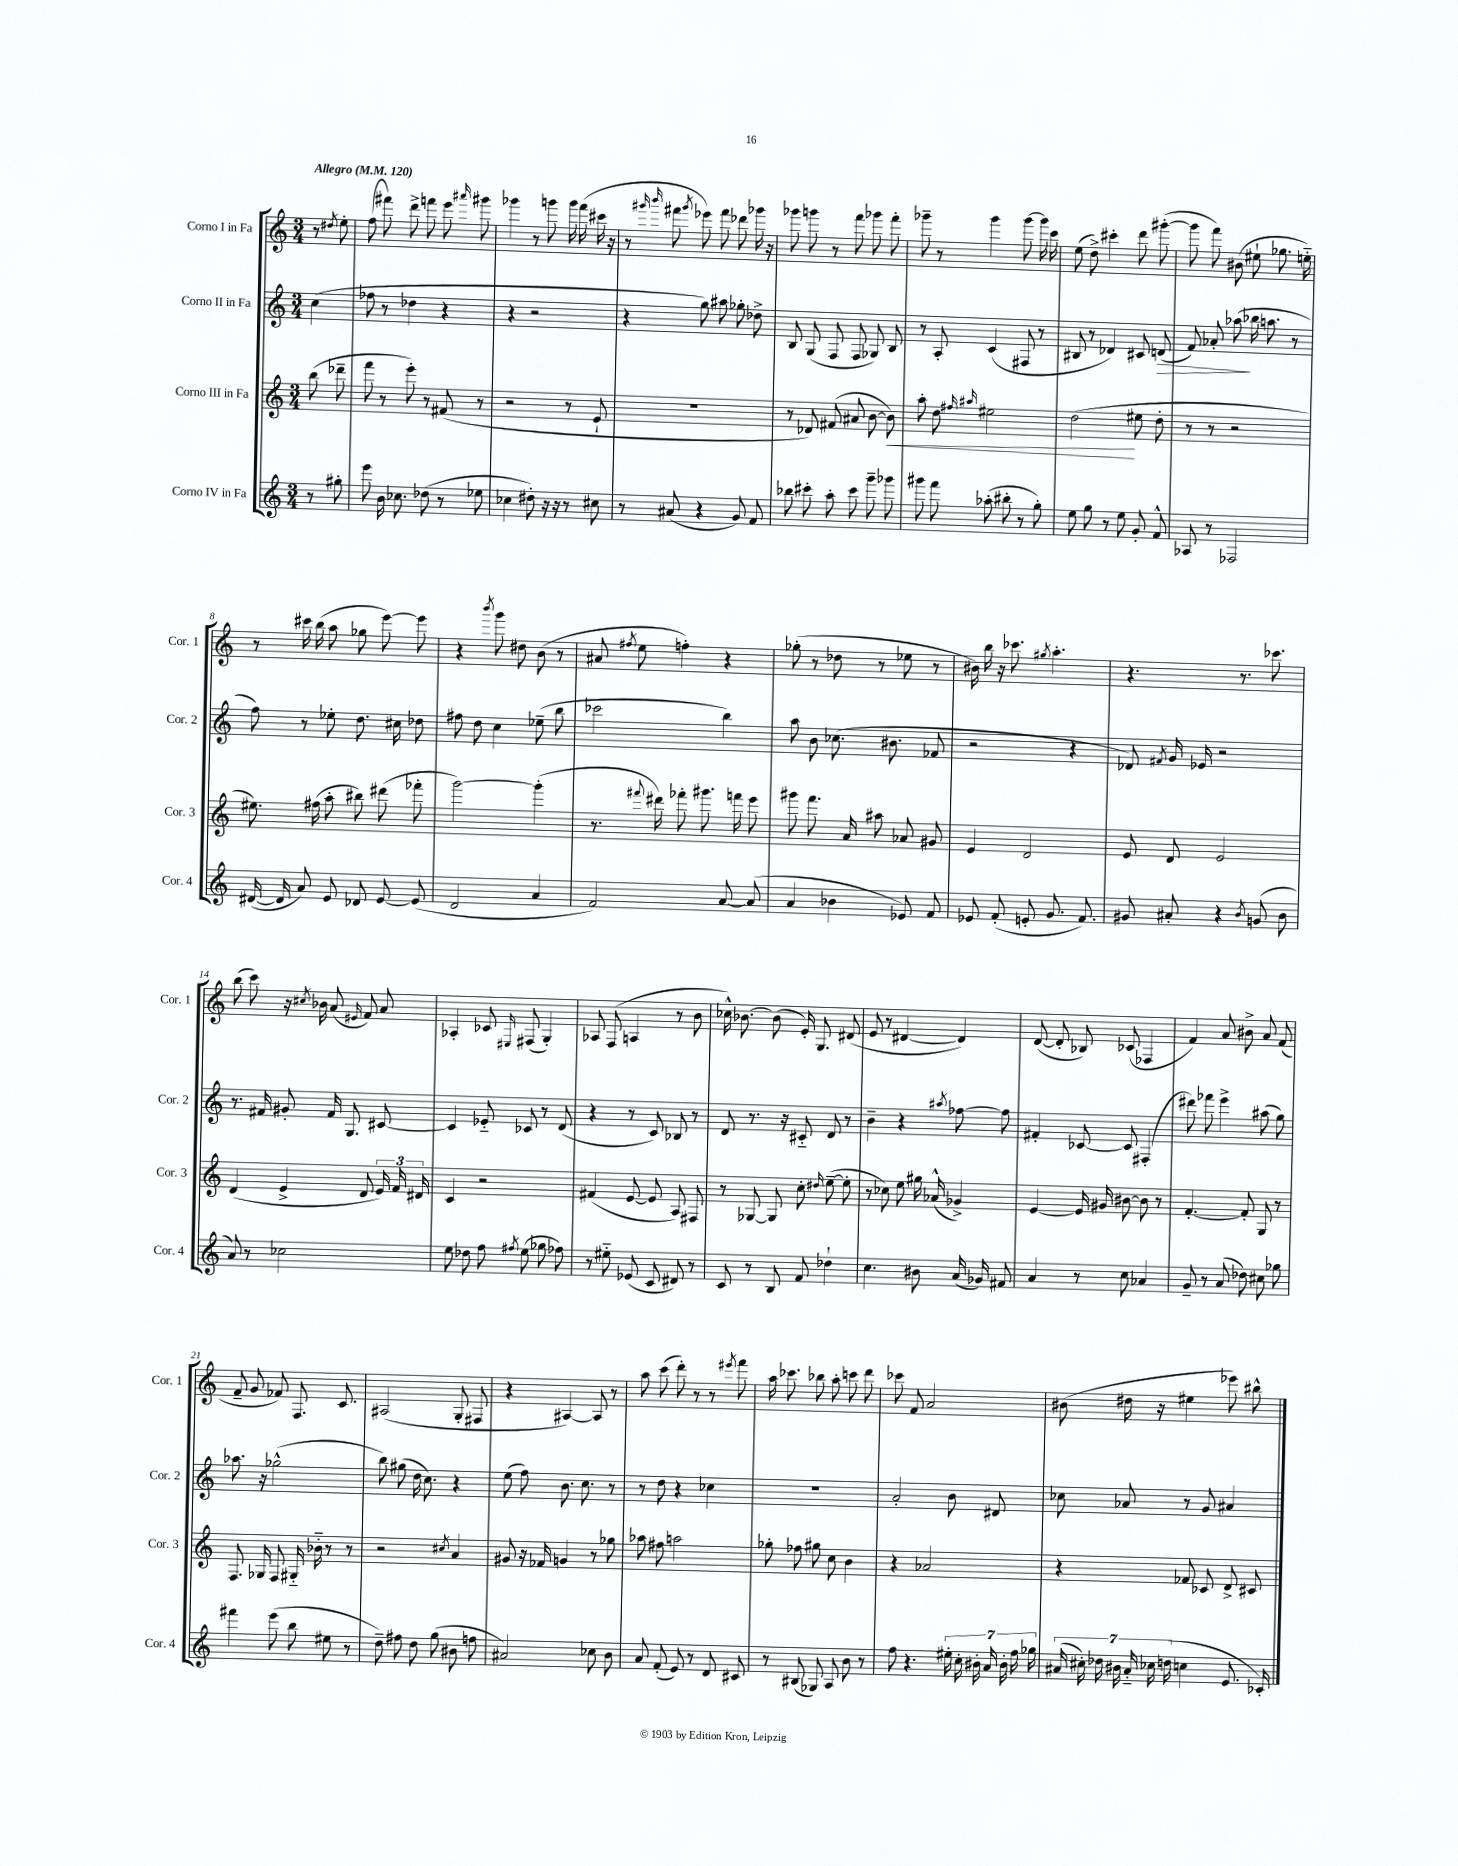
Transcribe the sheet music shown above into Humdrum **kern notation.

**kern	**kern	**dynam	**kern	**dynam	**kern
*part4	*part3	*part3	*part2	*part2	*part1
*staff4	*staff3	*staff3	*staff2	*staff2	*staff1
*I"Corno IV in Fa	*I"Corno III in Fa	*	*I"Corno II in Fa	*	*I"Corno I in Fa
*I'Cor. 4	*I'Cor. 3	*	*I'Cor. 2	*	*I'Cor. 1
*clefG2	*clefG2	*	*clefG2	*	*clefG2
*k[]	*k[]	*	*k[]	*	*k[]
*M3/4	*M3/4	*	*M3/4	*	*M3/4
*MM120	*MM120	*	*MM120	*	*MM120
=	=	=	=	=	=
!	!	!	!	!	!LO:TX:a:B:t=Allegro
8r	(8bb\	.	(4cc\	.	8r
.	.	.	.	.	8qdd#X/
8gg#X'\	8ddd-X~\	.	.	.	8ee'\
=1	=1	=1	=1	=1	=1
8eee\	8fff\	.	8ff-X\	.	(8ff\
16b\	8r	.	8r	.	8fff#X\)
8.cc-X\	.	.	.	.	.
.	8eee'\)	.	4dd-X\	.	8ddd^\
(8dd-X\	8r	.	.	.	8fffn\
8r	(8f#X/	.	4r	.	8eee\
.	.	.	.	.	16qqaaa#X/
8ee-X\	8r	.	.	.	8ggg#X\
=2	=2	=2	=2	=2	=2
4cc-X\	2r	.	4r	.	4ggg-X\
8dd#X'\)	.	.	2r	.	8r
16r	.	.	.	.	8gggn\
16r	.	.	.	.	.
8r	8r	.	.	.	16ggg\
.	.	.	.	.	(16fff\
8cc#X\	8e`/	.	.	.	16ccc#X\
.	.	.	.	.	16r
=3	=3	=3	=3	=3	=3
8r	2.r	.	4r	.	8r
.	.	.	.	.	16qqggg#X/
.	.	.	.	.	16qqbbb/
(8a#X/	.	.	.	.	8fff#X\
.	.	.	.	.	8qggg#/
4r	.	.	8gg\)	.	8eee-X\)
.	.	.	8aa#X\	.	8fff#\
8g/)	.	.	8gg-X'\	.	8ddd-X\
8f/	.	.	8dd-X^\	.	16ggg-X\
.	.	.	.	.	16r
=4	=4	=4	=4	=4	=4
8bb-X\	8r	.	8B/	.	8ggg-X\
8ccc#X'\	8d-X/)	.	(8G/	.	8gggn\
8aa'\	(8f#X/	.	8F/	.	8r
8ccc#\	8a#X/	.	8F/	.	8fff\
8ggg~\	[8b\	.	8G-X/)	.	8ggg-X\
!	!	!LO:HP:b	!	!	!
8ggg-X\	8b\])	<	8B/	.	8fff'\
=5	=5	=5	=5	=5	=5
8ggg#X\	8aa'\	.	8r	.	8ggg-X~\
8fff\	8dd\	.	8A'/	.	8r
.	16qqff#X/	.	.	.	.
.	16qqaa#X/	.	.	.	.
(8aa-X'\	2ee#X\	.	(4c/	.	4ggg-\
8bb#X'\	.	.	.	.	.
8r	.	.	8F#X/	.	[8ggg-\
8gg'\)	.	.	8r	.	16ggg-\]
.	.	.	.	.	16ccc\
=6	=6	=6	=6	=6	=6
8ee\	(2dd\	.	8B#X/	.	(8ee\
8gg\	.	.	8r	.	8dd^\)
8r	.	.	4d-X/)	.	4ccc#X'\
8ee\	.	.	.	.	.
8g'/	8ee#X\	[	8c#X/	.	8ddd\
!	!	!	!	!LO:HP:b	!
8f^^/	8dd'\	.	(8dn/	>	([8ggg#X'\
=7	=7	=7	=7	=7	=7
8A-X/	8r	.	8f/)	.	8ggg#\]
8r	8r	.	8a-X'/	.	8fff\)
2F-X/	2r	.	(8aa-X\	.	(8b#X\
.	.	.	16bb-X\	]	8ee#X`\
.	.	.	8.aan\	.	.
.	.	.	.	.	8.gg-X\
.	.	.	8r	.	.
.	.	.	.	.	16een\)
!!LO:LB:g=z
=8	=8	=8	=8	=8	=8
([16d#X/	8.ee#X\)	.	8ff\)	.	8r
16d#/]	.	.	.	.	.
8a/)	.	.	8r	.	16ccc#X\
.	(16ff#X\	.	.	.	(16bb\
8e/	8aa'\	.	8ee-X'\	.	8aa\
8d-X/	8bb#X\)	.	8.dd\	.	8gg-X\
[8e/	(8ddd#X\	.	.	.	[8eee\)
.	.	.	16cc#X\	.	.
(8e/]	8fff-X'\	.	8dd-X\	.	8eee\]
=9	=9	=9	=9	=9	=9
2d/	[2ggg\)	.	8ff#X\	.	4r
.	.	.	8dd\	.	.
.	.	.	.	.	8qbbb/
.	.	.	4cc\	.	8ggg\
.	.	.	.	.	8dd#X\
4a/	(4ggg'\]	.	(8ee-X~\	.	(8b\
.	.	.	8bb\	.	8r
=10	=10	=10	=10	=10	=10
2f/)	8.r	.	2ccc-X\	.	8a#X/
.	.	.	.	.	8qff#X/
.	.	.	.	.	8ee\
.	8qqfff#X/	.	.	.	.
.	16ddd#X\)	.	.	.	.
.	8fff-X'\	.	.	.	4ffn'\)
.	8.ggg#X\	.	.	.	.
[8a/	.	.	4bb\)	.	4r
.	16fffn\	.	.	.	.
(8a/]	8eee\	.	.	.	.
=11	=11	=11	=11	=11	=11
4a/	8ggg#X\	.	8aa\	.	(8gg-X'\
.	8.fff\	.	8b\	.	8r
4b-X\	.	.	(8.cc-X\	.	8dd-X\
.	16a/	.	.	.	.
.	8aa#X\	.	.	.	8r
.	.	.	8.b#X\	.	.
8e-X/)	8a-X/	.	.	.	8ee-X\
8f/	8g#X/	.	8f-X/	.	8r
=12	=12	=12	=12	=12	=12
8e-X/	4e/	.	2r	.	16b#X\)
.	.	.	.	.	16bb\
(8f'/	.	.	.	.	16r
.	.	.	.	.	8.ccc-X\
8en'/	2d/	.	.	.	.
.	.	.	.	.	8qgg#X/
8.g/	.	.	.	.	4.aa'\
.	.	.	4r	.	.
8.f/)	.	.	.	.	.
=13	=13	=13	=13	=13	=13
8g#X/	8e/	.	8d-X/)	.	4.r
.	.	.	8qf#X/	.	.
8a#X'/	8d/	.	16g/	.	.
.	.	.	16e-X/	.	.
4r	2e/	.	2r	.	.
.	.	.	.	.	8.r
8qb/	.	.	.	.	.
(8gn/	.	.	.	.	.
.	.	.	.	.	8.ccc-X\
8b\	.	.	.	.	.
!!LO:LB:g=z
=14	=14	=14	=14	=14	=14
8a/)	(4d/	.	8.r	.	(8bb\
8r	.	.	.	.	8ccc\)
.	.	.	16f#X/	.	.
2cc-X\	4e^/	.	8g#X'/	.	16r
.	.	.	.	.	8qcc#X/
.	.	.	.	.	16b-X\
.	.	.	16f#/	.	(8a/
.	.	.	8.G/	.	.
.	.	.	.	.	16qqe#X/
.	8d/	.	.	.	8f/)
.	24e/)	.	[8c#X/	.	8a/
.	24f/	.	.	.	.
.	24d#X/	.	.	.	.
=15	=15	=15	=15	=15	=15
8ee\	4c/	.	4c#/]	.	4A-X'/
8dd-X\	.	.	.	.	.
8ff\	2r	.	8e-X/	.	8c-X/
8qff#X/	.	.	.	.	16qqE#X/
(8ee\	.	.	8c-X/	.	(8F#X/
8gg-X\	.	.	8r	.	4G'/)
8ff-X\)	.	.	(8d/	.	.
=16	=16	=16	=16	=16	=16
8r	(4f#X/	.	4r	.	8A-X/
8ee#X\	.	.	.	.	(8F/
(8e-X/	[8e/	.	8r	.	4An/
8c/	8e/]	.	8c/)	.	.
8d#X/)	8A/)	.	8B-X/	.	8r
8r	8F#X/	.	8r	.	8b\
=17	=17	=17	=17	=17	=17
8c/	8r	.	8d/	.	16cc-X^^\)
.	.	.	.	.	[8.b-X\
8r	[8G-X/	.	8.r	.	.
8B/	8G-/]	.	.	.	(8b-\]
.	.	.	16r	.	.
8f/	8cc'\	.	8c#X/	.	16e'/)
.	.	.	.	.	8.G/
.	16qqdd#X/	.	.	.	.
4dd-X`\	([8ee~\	.	8d/	.	.
.	8ee'\]	.	8r	.	(8d#X/
=18	=18	=18	=18	=18	=18
4.cc\	8r	.	4b~\	.	8e/
.	8cc-X\)	.	.	.	8r
.	8ee\	.	4r	.	[4d#X/
8b#X\	16gg#X\	.	.	.	.
.	(16a-X^^/	.	.	.	.
.	.	.	8qaa#X/	.	.
(16a/	4g-X^/)	.	[8ff-X\	.	4d#/])
16g-X/)	.	.	.	.	.
8f#X/	.	.	8ff-\]	.	.
=19	=19	=19	=19	=19	=19
4a/	[4e/	.	4f#X'/	.	([8d/
.	.	.	.	.	8d'/]
8r	16e/]	.	[8c-X/	.	8B-X/)
.	16g#X/	.	.	.	.
8cc\	[8b#X\	.	8c-/]	.	(8c-X/
4a-X/	8b#\]	.	(4F#X'/	.	4F-X/
.	8r	.	.	.	.
=20	=20	=20	=20	=20	=20
8g~/	[4.f'/	.	8ddd#X\)	.	4f/)
8r	.	.	8fff-X\	.	.
(8a/	.	.	4eee^\	.	8a/
8dd-X\)	8f'/]	.	.	.	8b#X^\
8cc#X\	8G/	.	(8aa#X\	.	8a/
8gg-X\	8r	.	8gg\)	.	(8f/
!!LO:LB:g=z
=21	=21	=21	=21	=21	=21
4fff#X\	8.F/	.	8.aa-X\	.	8f~/
.	.	.	.	.	8g/
.	16G-X/	.	16r	.	.
(8eee\	8F/	.	(2gg-X^^\	.	8f-X/)
8bb\	16G#X/	.	.	.	8.F/
.	16b-X\	.	.	.	.
8ee#X\	8r	.	.	.	.
.	.	.	.	.	8.c/
8r	8r	.	.	.	.
=22	=22	=22	=22	=22	=22
8dd~\)	2r	.	8bb\)	.	(2A#X/
8ff#X\	.	.	(8gg#X\	.	.
8dd\	.	.	16dd\	.	.
.	.	.	8.cc\)	.	.
(8gg\	.	.	.	.	.
.	8qcc#X/	.	.	.	.
8b#X\	4a/	.	4r	.	8G'/
8ffn\	.	.	.	.	8F#X/
=23	=23	=23	=23	=23	=23
2a#X/)	8g#X/	.	(8ee\	.	4r
.	16r	.	8ff\)	.	.
.	16f-X/	.	.	.	.
.	4gn/	.	8.b\	.	[4A#X/)
.	.	.	8.cc\	.	.
8cc-X\	8r	.	.	.	8A#/]
8b\	8gg-X\	.	8r	.	8r
=24	=24	=24	=24	=24	=24
8a/	8aa-X\	.	8r	.	8aa\
(8f'/	8ff#X\	.	8dd\	.	(8ccc\
8e/)	2aan\	.	4r	.	8ddd'\)
8r	.	.	.	.	8r
8d/	.	.	4cc-X\	.	8r
.	.	.	.	.	8qeee#X/
8c#X/	.	.	.	.	8fff\
=25	=25	=25	=25	=25	=25
8r	8gg-X'\	.	2.r	.	16aa\
.	.	.	.	.	8.ccc-X\
(8B#X/	8ff-X\	.	.	.	.
8G-X/)	8gg#X\	.	.	.	8bb-X\
8A/	8cc\	.	.	.	8aa'\
8b\	4b\	.	.	.	8cccn\
8r	.	.	.	.	8ddd\
=26	=26	=26	=26	=26	=26
8ff\	4r	.	2a'/	.	8ccc-X\
4.r	.	.	.	.	8f/
.	2a-X/	.	.	.	2a/
28ee#X'\	.	.	8b\	.	.
28cc'\	.	.	.	.	.
28b#X'\	.	.	.	.	.
28a/	.	.	.	.	.
.	.	.	8d#X/	.	.
28b#'\	.	.	.	.	.
28ff\	.	.	.	.	.
28gg-X\	.	.	.	.	.
=27	=27	=27	=27	=27	=27
(28a#X/	4r	.	8cc-X\	.	(8b#X\
28cc#X'\)	.	.	.	.	.
28dd-X\	.	.	.	.	.
28b#X\	.	.	.	.	.
.	.	.	8a-X/	.	16dd#X\
28a#/	.	.	.	.	.
28cc-X\	.	.	.	.	.
.	.	.	.	.	16r
(28ddn\	.	.	.	.	.
4ccn\	8f-X/	.	8r	.	4ee#X\
.	8c-X/	.	8g/	.	.
8.e/	8d^/	.	4a#X/	.	8eee-X\)
.	8c#X/	.	.	.	8bb#X^^\
16c-X'/)	.	.	.	.	.
==	==	==	==	==	==
*-	*-	*-	*-	*-	*-
